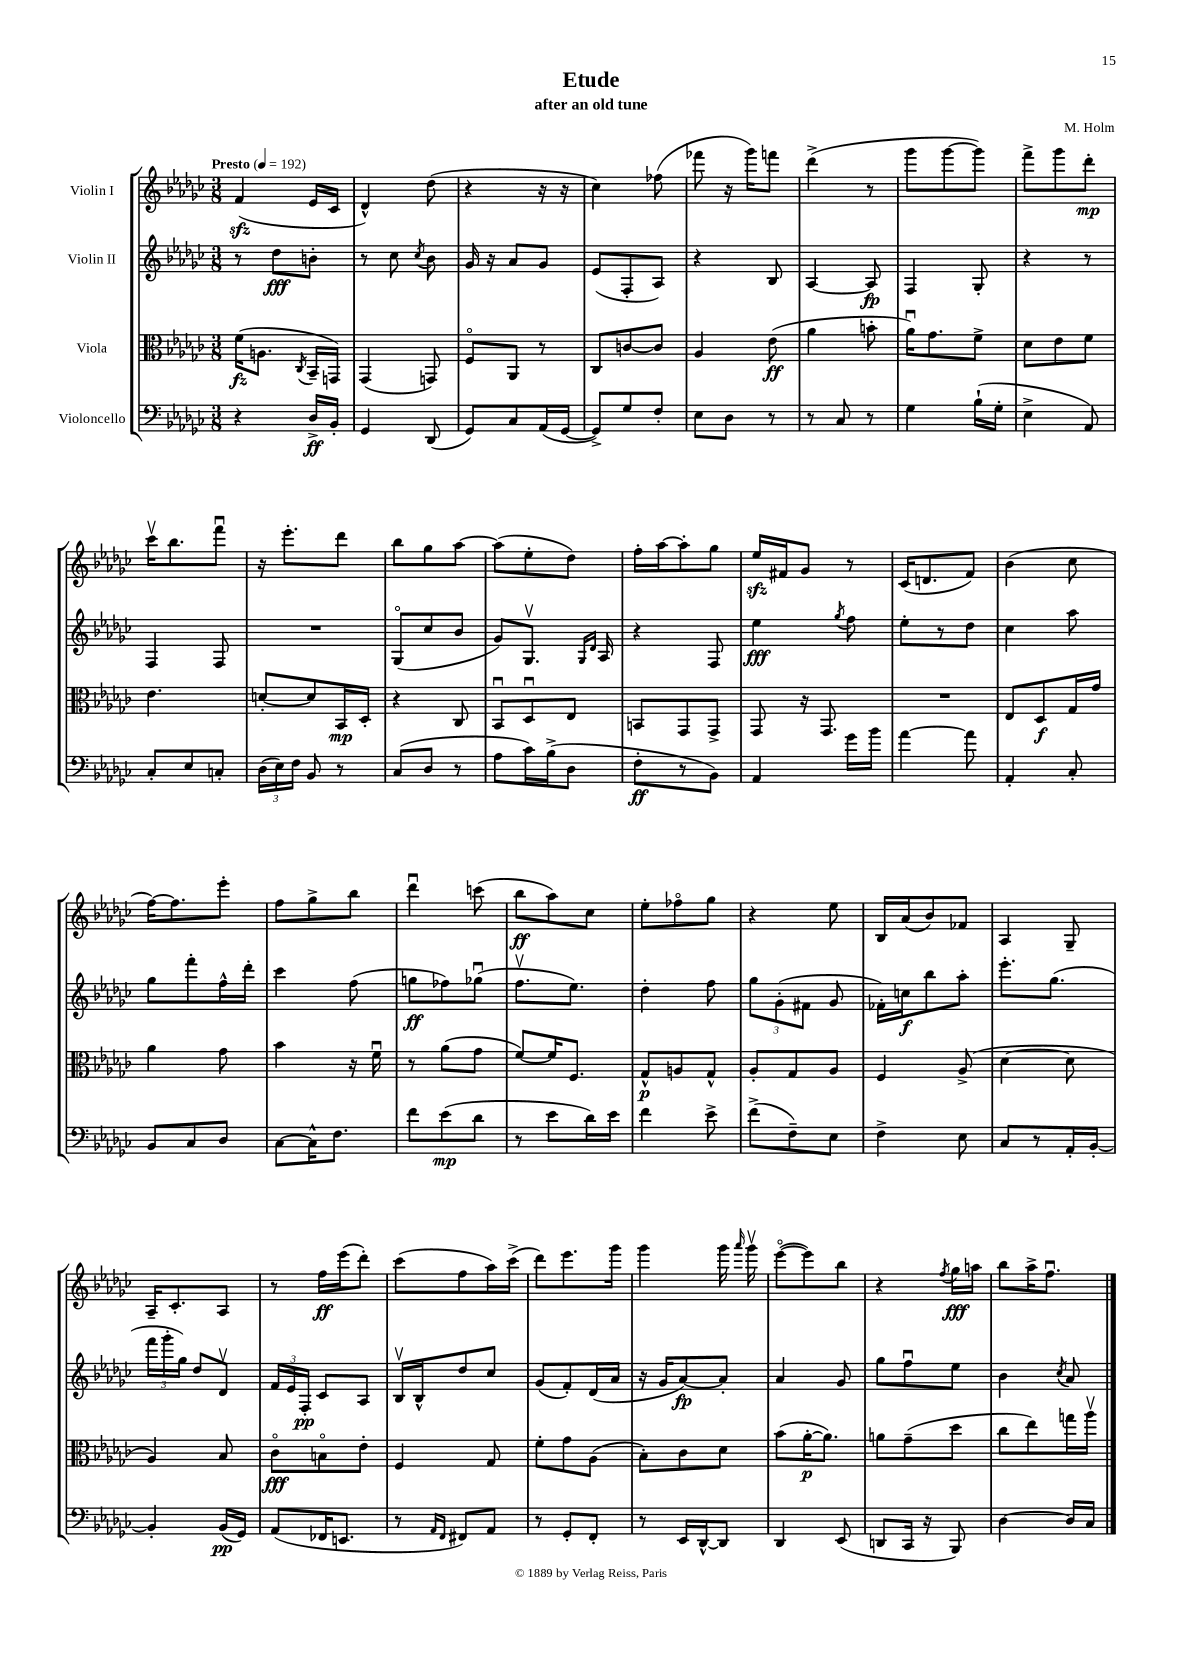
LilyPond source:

\header { title = "Etude" composer = "M. Holm" subtitle = "after an old tune" }
<<
\new StaffGroup <<
\new Staff = "s0" \with { instrumentName = "Violin I" } {
    \clef treble \key ges \major \numericTimeSignature \time 3/8 \tempo "Presto" 4 = 192
    \autoBeamOff f'4\sfz( ees'16[ ces'16] |
    des'4-^) des''8( |
    r4 r16 r16 |
    ces''4) fes''8( |
    fes'''8 r16 ges'''16[) f'''8] |
    des'''4->( r8 |
    ges'''8[ ges'''8~ ges'''8]) |
    f'''8[-> ges'''8 des'''8]-.\mp |
    ces'''16[\upbow bes''8. f'''8]\downbow |
    r16 ees'''8.[-. des'''8] |
    bes''8[ ges''8 aes''8]~ |
    aes''8[( ees''8-. des''8]) |
    f''16[-. aes''16~ aes''8-. ges''8] |
    ees''16[\sfz fis'16 ges'8] r8 |
    ces'16[( d'8. f'8]) |
    bes'4( ces''8 |
    f''16[~) f''8. ees'''8]-. |
    f''8[ ges''8-> bes''8] |
    des'''4\downbow c'''8( |
    bes''8[\ff aes''8) ces''8] |
    ees''8[-. fes''8\flageolet ges''8] |
    r4 ees''8 |
    bes16[ aes'16( bes'8) fes'8] |
    aes4 ges8-- |
    aes16[-- ces'8.-. aes8] |
    r8 f''16[\ff ees'''16( des'''8]-.) |
    ces'''8[( f''8 aes''16) ces'''16]->( |
    des'''8[) ees'''8. ges'''16] |
    ges'''4 ges'''16 \grace { aes'''16 } ges'''16\upbow |
    ees'''8[~\flageolet( ees'''8) bes''8] |
    r4 \acciaccatura { f''8 } ges''16[\fff a''16] |
    bes''8[ aes''16-> f''8.]\downbow \bar "|." |
}
\new Staff = "s1" \with { instrumentName = "Violin II" } {
    \clef treble \key ges \major \numericTimeSignature \time 3/8
    \autoBeamOff r8 des''8[\fff b'8]-. |
    r8 ces''8 \acciaccatura { ces''8 } bes'8 |
    ges'16 r16 aes'8[ ges'8] |
    ees'8[( f8-. aes8]) |
    r4 bes8 |
    aes4~ aes8\fp |
    f4 ges8-. |
    r4 r8 |
    f4 f8 |
    R4. |
    ges8[\flageolet( ces''8 bes'8] |
    ges'8[) ges8.]\upbow \grace { ges16[ des'16] } aes16 |
    r4 f8 |
    ees''4\fff \acciaccatura { ges''8 } f''8 |
    ees''8[-. r8 des''8] |
    ces''4 aes''8 |
    ges''8[ f'''8-. f''16-^ des'''16]-. |
    ces'''4 f''8( |
    g''8[\ff fes''8) ges''8]\downbow( |
    f''8.[\upbow ees''8.]) |
    des''4-. f''8 |
    \tuplet 3/2 { ges''8[ ges'8-.( fis'8] } ges'8 |
    fes'16[-.) c''16\f bes''8 aes''8]-. |
    ees'''8.[-. ges''8.]( |
    \tuplet 3/2 { f'''16[ ges'''16-. ges''16]) } des''8[ des'8]\upbow |
    \tuplet 3/2 { f'16[ ees'16 f16]-.\pp } ces'8[ aes8] |
    bes16[\upbow bes16-^ des''8 ces''8] |
    ges'8[( f'8-.) des'16( aes'16] |
    r16 ges'16[ aes'8~\fp) aes'8]-. |
    aes'4 ges'8 |
    ges''8[ f''8\downbow ees''8] |
    bes'4 \acciaccatura { ces''8 } aes'8 \bar "|." |
}
\new Staff = "s2" \with { instrumentName = "Viola" } {
    \clef alto \key ges \major \numericTimeSignature \time 3/8
    \autoBeamOff f'16[\fz( a8.] \acciaccatura { ces8 } bes,16[-- g,16]) |
    ges,4( g,8) |
    f8[\flageolet aes,8] r8 |
    ces8[ c'8~ c'8] |
    aes4 ees'8\ff( |
    aes'4 b'8-. |
    aes'16[\downbow) ges'8. f'8]-> |
    des'8[ ees'8 f'8] |
    ees'4. |
    d'8[~-. d'8 bes,16\mp des16]-. |
    r4 ces8 |
    bes,8[\downbow des8\downbow ees8] |
    b,8[ ges,8 ges,8]-> |
    ges,8 r16 ges,8. |
    R4. |
    ees8[ des8\f ges16 ges'16] |
    aes'4 ges'8 |
    bes'4 r16 f'16\downbow |
    r8 aes'8[( ges'8] |
    f'8[~) f'16 f8.] |
    ges8[-^\p a8 ges8]-^ |
    aes8[-. ges8 aes8] |
    f4 aes8->( |
    des'4~ des'8 |
    aes4) bes8 |
    ces'8[\flageolet\fff b8\flageolet ees'8]-. |
    f4 ges8 |
    f'8[-. ges'8 aes8]( |
    bes8[-.) ces'8 des'8] |
    bes'8[( aes'16~-.\p aes'8.]) |
    a'8[ ges'8--( des''8] |
    ces''8[ ees''8) g''16 aes''16]\upbow \bar "|." |
}
\new Staff = "s3" \with { instrumentName = "Violoncello" } {
    \clef bass \key ges \major \numericTimeSignature \time 3/8
    \autoBeamOff r4 des16[->\ff bes,16]-. |
    ges,4 des,8( |
    ges,8[) ces8 aes,16( ges,16]~ |
    ges,8[->) ges8 f8]-. |
    ees8[ des8] r8 |
    r8 ces8 r8 |
    ges4 bes16[-!( ges16]-. |
    ees4-> aes,8) |
    ces8[-. ees8 c8]-. |
    \tuplet 3/2 { des16[( ees16) f16] } bes,8 r8 |
    ces8[( des8] r8 |
    aes8[ ces'16) bes16->( des8] |
    f8[-.\ff r8 bes,8]) |
    aes,4 ges'16[ bes'16] |
    aes'4~ aes'8 |
    aes,4-. ces8-. |
    bes,8[ ces8 des8] |
    ces8[~ ces16-^ f8.] |
    f'8[ ees'8\mp( des'8] |
    r8 ees'8[ des'16) ees'16] |
    f'4 ees'8-> |
    f'8[->( f8--) ees8] |
    f4-> ees8 |
    ces8[ r8 aes,16-. bes,16]~-. |
    bes,4-. bes,16[\pp( ges,16]) |
    aes,8[( fes,16 e,8.] |
    r8 \grace { aes,16[ f,16] } fis,8[) aes,8] |
    r8 ges,8[-. f,8]-. |
    r8 ees,16[ des,16~-^ des,8] |
    des,4 ees,8( |
    d,8[ ces,16] r16 bes,,8) |
    des4~ des16[ ces16] \bar "|." |
}
>>
>>
\layout { \context { \Score \remove "Bar_number_engraver" } }
